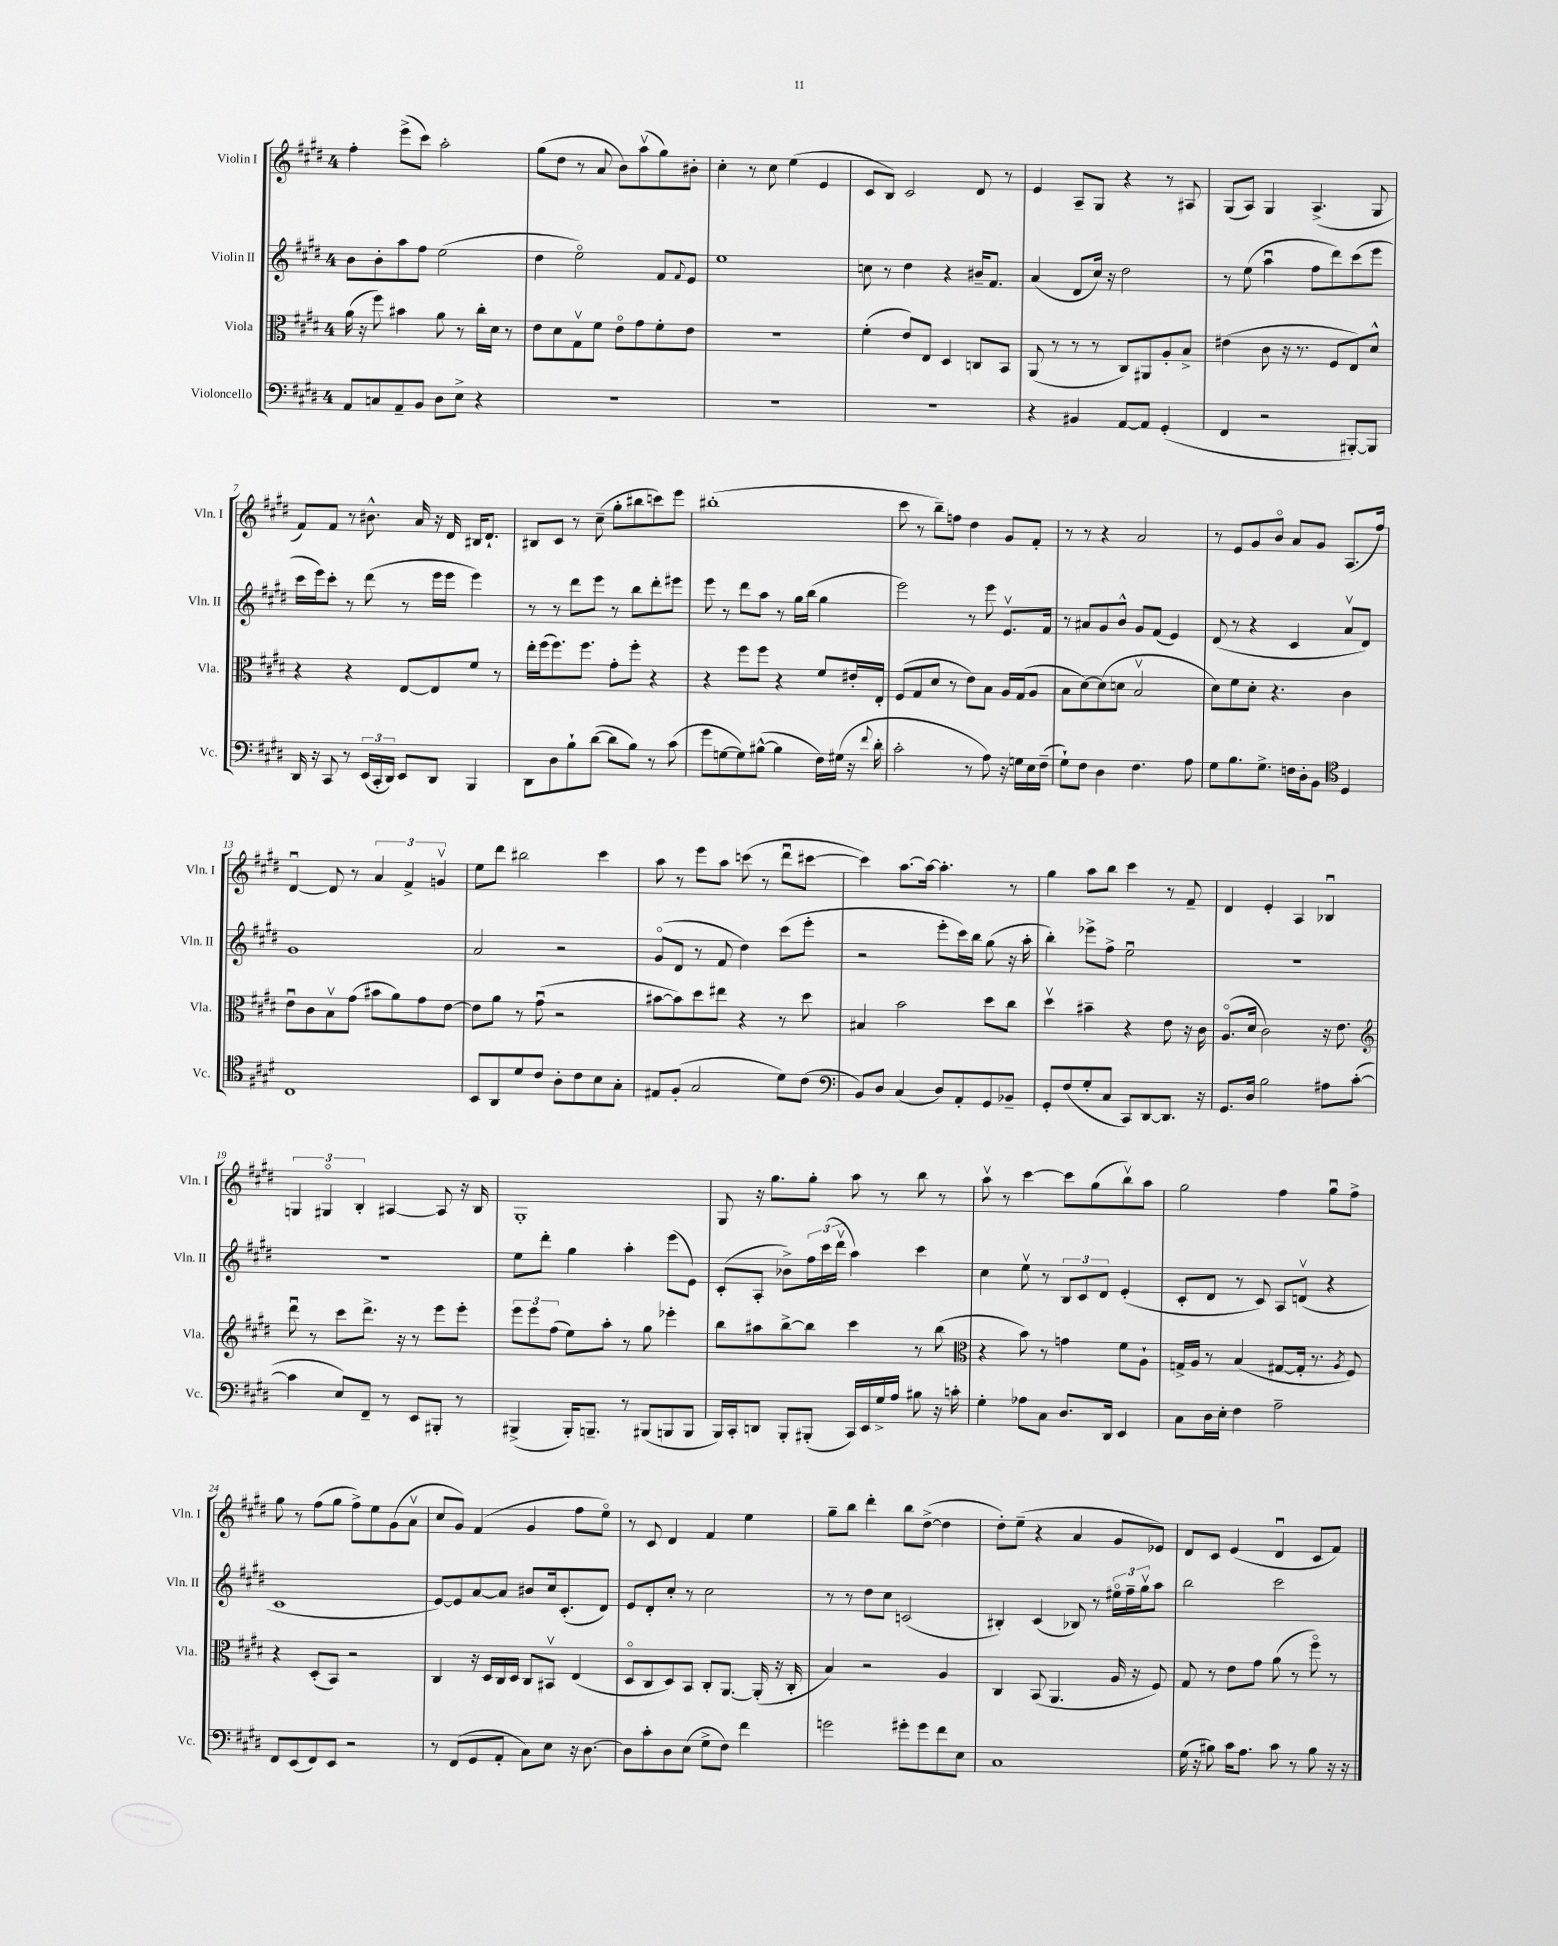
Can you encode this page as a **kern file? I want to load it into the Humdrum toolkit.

**kern	**kern	**kern	**kern
*part4	*part3	*part2	*part1
*staff4	*staff3	*staff2	*staff1
*I"Violoncello	*I"Viola	*I"Violin II	*I"Violin I
*I'Vc.	*I'Vla.	*I'Vln. II	*I'Vln. I
*clefF4	*clefC3	*clefG2	*clefG2
*k[f#c#g#d#]	*k[f#c#g#d#]	*k[f#c#g#d#]	*k[f#c#g#d#]
*M4/4	*M4/4	*M4/4	*M4/4
=1	=1	=1	=1
8AA/L	(16a\	8b\L	4ff#'\
.	16r	.	.
8Cn/	8ff#\)	8b'\	.
8AA~/	4b#X\	8aa\	(8eee^\L
8BB/J	.	8ff#\J	8ccc#\J)
8D#\L	8a\	(2ee\	2aa'\
8E^\J	8r	.	.
4r	16cc#'\LL	.	.
.	16d#\JJ	.	.
.	8r	.	.
=2	=2	=2	=2
1r	8e\L	4dd#\	(8gg#\L
.	8d#\	.	8dd#\J
.	8G#v\	2ee\)	8r
.	8f#\J	.	8a/
.	8e\L	.	8b\L)
.	8g#\	.	(8aav\
.	8f#'\	8f#/L	8gg#\)
.	.	8qqf#/	.
.	8e\J	8e/J	8b#X'\J
=3	=3	=3	=3
1r	1r	1ee	4cc#'\
.	.	.	8r
.	.	.	8cc#\
.	.	.	(4ee\
.	.	.	4e/
=4	=4	=4	=4
1r	(4f#'\	8ccn\	8c#/L
.	.	8r	8B/J)
.	8e/L)	4dd#\	2c#/
.	8E/J	.	.
.	4D#/	4r	.
.	8Cn/L	16b#X~/KL	8d#/
.	.	8.f#/J	.
.	8BB/J	.	8r
=5	=5	=5	=5
4r	(8AA/	(4a/	4e/
.	8r	.	.
4BB#X/	8r	8d#/L	8A~/L
.	8r	16cc#/Jk)	8G#/J
.	.	16r	.
[8AA/L	8C#/L)	2dd#\	4r
8AA/J]	8AA#X/	.	.
(4GG#'/	8A'/	.	8r
.	8B^/J	.	8A#X/
=6	=6	=6	=6
4FF#/	(4e#X\	8r	(8G#/L
.	.	(8ee\	8A/J)
2r	8c#\	4aau\	4G#/
.	16r	.	.
.	8.r	.	.
.	.	8ff#\L	(4.A^/
.	8F#/L	8ddd#\)	.
[8BBB#X'/L)	8E/)	(8ccc#\	.
8BBB#/J]	8d#^^/J	8eee\J	8G#/
!!LO:LB:g=z
=7	=7	=7	=7
16DD#/	4r	16ccc#\LL	8f#/L)
16r	.	16eee\J)	.
8CC#/	.	8ccc#'\J	8f#/J
8r	4r	8r	8r
(24EE/LL	.	(8ddd#\	8.b#X^^\
24CC#'/	.	.	.
24DD#/JJ)	.	.	.
8EE/L	[8E/L	8r	.
.	.	.	16a/
8DD#/J	8E/]	16eee\LL	16r
.	.	16eee\JJ	16d#/
4BBB/	8f#/J	4eee\)	16B#X/KL
.	.	.	8.d#`/J
.	8r	.	.
=8	=8	=8	=8
8DD#\L	16ee'\LL	8r	8B#X/L
.	(16ff#\J	.	.
8D#\	8.ff#\)	8r	8c#/J
8B`\	.	8ddd#\L	8r
.	8.ff#\J	.	.
([8d#\J	.	8eee\J	(8cc#~\
8d#\L]	8g#'\L	8r	8gg#'\L
8B\J)	8ff#'\J	8bb\L	8bb#X\
8r	4r	8ddd#'\	8cccn\)
(8c#\	.	8eee#X\J	8eee\J
=9	=9	=9	=9
8g#\L	4r	8eee\	(1bb#X'
[8Gn\	.	8r	.
8G\])	8ff#\L	8ddd#\L	.
([8B#X^^\J	8ff#\J	8aa\J	.
4B#\]	4r	8r	.
.	.	16gg#\LL	.
.	.	(16bb\JJ	.
16F#\LL)	8f#/L	4gg#\	.
(16G#X\JJ	.	.	.
16r	16e#X'/L	.	.
8qqf#/	.	.	.
16d#'\	16E'/JJ	.	.
=10	=10	=10	=10
2c#'\	(8F#/L	2eee\)	8ccc#\
.	8G#/	.	8r
.	8d#/J	.	8bb~\L)
.	8r	.	8ffn\J
8r	8e\L)	8r	4dd#\
8A\)	8B\J	8eee\	.
16r	16A/LL	8.ev/L	8g#/L
16Gn\LL	(16G#/J	.	.
16E\	8A/J	.	8f#'/J
(16F#~\JJ	.	16f#/Jk	.
=11	=11	=11	=11
8G#`\L)	8B\L	8r	8r
8F#\J	[8d#\)	8a#X/L	8r
4D#\	(8d#\]	8g#/	4r
.	8dn\J	8b^^/J	.
4.F#\	2Bv/	8g#/L	2a/
.	.	(8f#/J	.
.	.	4e/)	.
8A\	.	.	.
=12	=12	=12	=12
8G#\L	8d#\L)	(8d#/	8r
8.B\	8f#\	8r	8e/L
.	8d#'\J	4r	8g#/
8.G#^\J	.	.	.
.	4.r	.	8b/J
16Fn\LL	.	4c#/	8a/L
16D#'\J	.	.	.
8BB\J	.	.	8g#/J
*clefC4	*	*	*
4D#/	4c#\	8av/L	(8.A/L
.	.	8d#/J)	.
.	.	.	16ff#/Jk)
!!LO:LB:g=z
=13	=13	=13	=13
1C#	8eu\L	1g#	[4d#u/
.	8c#\	.	.
.	8Bv\	.	8d#/]
.	(8g#\J	.	8r
.	8b#X\L	.	6a/
.	8a\)	.	.
.	.	.	6f#^/
.	8g#\	.	.
.	.	.	6gnv/
.	[8e\J	.	.
=14	=14	=14	=14
8BB/L	8e\L]	2a/	8ee\L
8AA/	8a\J	.	8ddd#\J
8d#/	8r	.	2bb#X\
8c#/J	(8g#u\	.	.
8A'\L	2r	2r	.
8c#\	.	.	.
8B\	.	.	4ccc#\
8G#'\J	.	.	.
=15	=15	=15	=15
8E#X/L	[8b#X\L	(8g#/L	8aa\
(8F#'/J	8b#\])	8d#/J	8r
2G#/	8dd#\	8r	8eee\L
.	8ee#X\J	8f#/	8aa\J
.	4r	4dd#\)	(8cccn\
.	.	.	8r
8d#\L)	8r	(8ccc#\L	8ddd#u\L
(8c#\J	8dd#\	8eee'\J	[8ccc#X\J
=16	=16	=16	=16
*clefF4	*	*	*
8BB/L)	4B#X/	2r	4ccc#\])
8D#/J	.	.	.
(4C#/	2b\	.	[8.aa\L
.	.	.	16aa\Jk_
8D#/L)	.	8eee'\L	4.aa'\]
8AA'/	.	16ccc#\L)	.
.	.	16bb\JJ	.
8GG#/	8dd#\L	(8gg#\	.
8BB-X~/J	8cc#\J	16r	8r
.	.	16aa'\	.
=17	=17	=17	=17
8GG#'/L	4dd#v\	4bb'\)	4gg#\
(8F#/	.	.	.
8G#'/	4b#X~\	8eee-X^\L	8aa\L
8C#/J	.	8ff#^\J	8bb\J
8CC#/L)	4r	2eeu\	4ccc#\
[8DD#/	.	.	.
8.DD#/J]	8e\	.	8r
.	16r	.	8f#~/
16r	16c#\	.	.
=18	=18	=18	=18
8.GG#/L	(8.A/L	1r	4d#/
16D#/Jk	16d#/Jk	.	.
2B\	2c#\)	.	4e'/
.	.	.	4A/
8A#X\L	16r	.	4B-Xu/
.	8.e\	.	.
([8c#'\J	.	.	.
!!LO:LB:g=z
=19	=19	=19	=19
*	*clefG2	*	*
4c#\]	8ddd#u\	1r	6Gn/
.	8r	.	.
.	.	.	6G#X/
8E/L)	8ccc#\L	.	.
.	.	.	6B'/
8FF#~/J	8.ddd#^\J	.	.
8r	.	.	[4A#X/
.	16r	.	.
8EE/L	8r	.	.
8BBB#X'/J	8eee\L	.	8A#/]
8r	8eee'\J	.	16r
.	.	.	16B/
=20	=20	=20	=20
(4BBB#X^/	12eee\L	8ee\L	1G#'
.	12eee\	.	.
.	.	8ddd#'\J	.
.	(12ff#\J	.	.
16BBB#'/KL)	8ee\L)	4gg#\	.
8.BBBn~/J	.	.	.
.	8aa'\J	.	.
8r	8r	4aa'\	.
(8BBB#X/L	8gg#\	.	.
8BBBn/	4eee-X'\	(8eee\L	.
8BBB/J	.	8e\J)	.
=21	=21	=21	=21
16BBB/LL)	8bb\L	(8c#'/L	8G#/
16CC#'/J	.	.	.
8DDn/J	8aa#X\	8A'/J	16r
.	.	.	8.gg#\L
8BBB'/L	[8bb^\	8b-X^\L)	.
(8BBB#X'/J	8bb\J]	24ff#\L	8gg#'\J
.	.	(24ccc#\	.
.	.	24ddd#v\JJ	.
16CC#/LL)	4ccc#\	4aa\)	8aa\
16EE/	.	.	.
16G#^/	.	.	8r
16A/JJ	.	.	.
8B#X\	8r	4ccc#\	8bb\
16r	(8bb\	.	8r
16cn'\	.	.	.
=22	=22	=22	=22
*	*clefC3	*	*
4G#'\	4r	4cc#\	8aav\
.	.	.	8r
8A-X\L	8b\)	8eev\	[4ccc#\
8C#\J	8r	8r	.
8.D#/L	4gn\	12B/L	8ccc#\L]
.	.	12c#/	.
.	.	.	(8gg#\
.	.	12d#/J	.
16DD#/Jk	.	.	.
4EE/	8f#\L	(4e'/	8bbv\)
.	8A`\J	.	8aa\J
=23	=23	=23	=23
8C#\L	16Gn^/LL	8c#'/L	2gg#\
.	16A/JJ	.	.
16D#\L	8r	8d#/J	.
16E'\JJ	.	.	.
4F#\	(4B/	8r	.
.	.	8c#/)	.
2A~\	[8G#X/L	8A/L	4ff#\
.	16G#'/Jk]	(8dnv/J	.
.	8.r	.	.
.	.	4r	8gg#u\L
.	8qA/	.	.
.	8F#/)	.	8ff#^\J
!!LO:LB:g=z
=24	=24	=24	=24
8FF#/L	4r	1c#	8gg#\
(8EE/	.	.	8r
8FF#/)	(8D#'/L	.	(8ff#\L
8EE/J	8BB/J)	.	8gg#\J
2r	2r	.	8ff#^\L)
.	.	.	8ee\
.	.	.	(8g#\
.	.	.	8av\J
=25	=25	=25	=25
8r	4C#/	[8e/L)	8cc#/L
(8FF#/L	.	8e/]	8g#/J)
8GG#/	16r	[8a/	(4f#/
.	16D#/LL	.	.
8AA'/J	16C#/	8a/J]	.
.	16D#/JJ	.	.
8C#\L)	8C#/L	8b#X/L	4g#/
8E\J	8BB#Xv/J	16cc#/k	.
.	.	(8.c#'/	.
16r	(4E/	.	8ff#\L
[8.D#\	.	.	.
.	.	8d#/J)	8ee\J)
=26	=26	=26	=26
8D#\L]	8D#/L	8e/L	8r
8c#'\	8C#/	8d#'/	8c#/
8D#\	8D#/)	8cc#'/J	4d#/
(8E\J	8BB/J	8r	.
8G#^\L	8C#'/L	2cc#\	4f#/
8F#\J)	[8.AA/J	.	.
4f#\	.	.	4ee\
.	(16AA'/]	.	.
.	16r	.	.
.	16C#'/	.	.
=27	=27	=27	=27
2gn\	4B/)	8r	8gg#~\L
.	.	8r	8bb\J
.	2r	8dd#\L	4ddd#'\
.	.	8cc#\J	.
8g#X'\L	.	(2cn/	8bb\L
8g#\	.	.	([8dd#^\J
8f#\	4A/	.	4dd#\]
8E\J	.	.	.
=28	=28	=28	=28
1C#	4C#/	4B#X'/)	8dd#'\L)
.	.	.	(8ee~\J
.	(8BB/	(4c#/	4r
.	4.AA/	.	.
.	.	8B-X/)	4a/
.	.	8r	.
.	16A/	24ee#X\LL	8g#/L
.	.	24ff#~\	.
.	16r	.	.
.	.	24gg#v\J	.
.	8F#/)	8aa\J	8e-X/J)
=29	=29	=29	=29
(16G#\	8G#/	2bb\	8d#/L
16r	.	.	.
8B#X\)	8r	.	8c#/J
16c#\KL	8e\L	.	(4e/
8.A\J	.	.	.
.	8g#\J	.	.
8c#\	(8a\	2ccc#\	4d#u/
8r	8r	.	.
8B#\	8ff#\)	.	8c#/L
16r	8r	.	8f#/J)
16r	.	.	.
==	==	==	==
*-	*-	*-	*-
